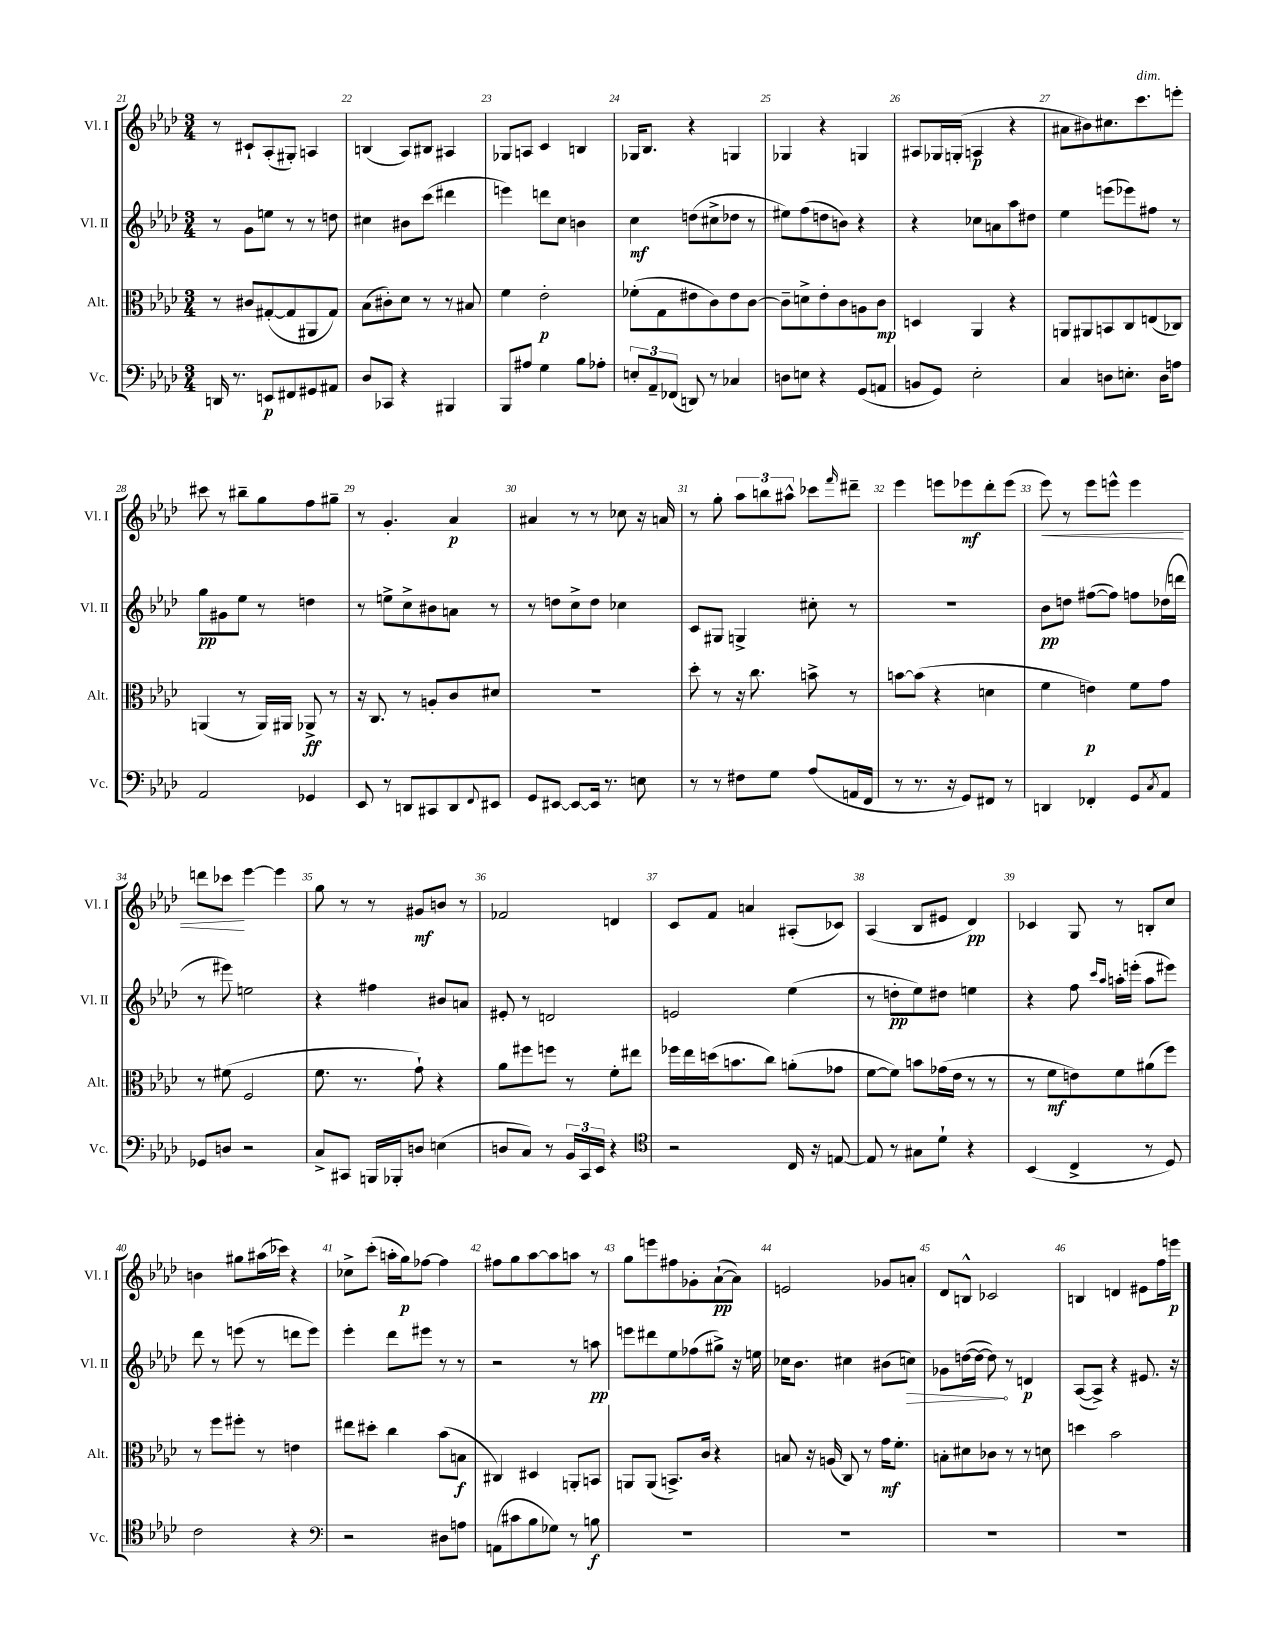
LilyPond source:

<<
\new StaffGroup <<
\new Staff = "s0" \with { instrumentName = "Vl. I" shortInstrumentName = "Vl. I" } {
    \clef treble \key aes \major \numericTimeSignature \time 3/4
    r8 cis'8-! aes8-.( gis8-.) a4 |
    b4( aes8) bis8 ais4 |
    ges8 a8 c'4 b4 |
    ges16 bes8. r4 g4 |
    ges4 r4 g4 |
    ais8 ges16 g16-.( a4\p r4 |
    ais'8 bis'8) cis''8. c'''8.^\markup { \italic "dim." } e'''8-. |
    cis'''8 r8 bis''8-- g''8 f''8 gis''8-- |
    r8 g'4.-. aes'4\p |
    ais'4 r8 r8 ces''8 r16 a'16 |
    r8 g''8-. \tuplet 3/2 { aes''8 b''8 ais''8-^ } ces'''8 \grace { f'''16 } dis'''8-- |
    ees'''4 e'''8 ees'''8\mf des'''8-. ees'''8( |
    ees'''8\<) r8 ees'''8 e'''8-^ e'''4 |
    d'''8 ces'''8\! ees'''4~ ees'''4 |
    g''8 r8 r8 gis'8\mf b'8 r8 |
    fes'2 d'4 |
    c'8 f'8 a'4 ais8-.( ces'8) |
    aes4( bes8 eis'8 des'4\pp) |
    ces'4 g8 r8 b8-. c''8 |
    b'4 gis''8 ais''16( ces'''16) r4 |
    ces''8-> c'''8-.( a''16-. g''16\p) fes''8~ fes''4 |
    fis''8 g''8 aes''8~ aes''8 a''8 r8 |
    g''8 e'''8 fis''8 ges'8-. aes'8~-!\pp( aes'8) |
    e'2 ges'8 a'8-. |
    des'8 b8-^ ces'2 |
    b4 d'4 eis'8 f''16 e'''16\p \bar "|." |
}
\new Staff = "s1" \with { instrumentName = "Vl. II" shortInstrumentName = "Vl. II" } {
    \clef treble \key aes \major \numericTimeSignature \time 3/4
    r8 g'8 e''8 r8 r8 d''8 |
    cis''4 bis'8 c'''8( dis'''4 |
    e'''4) d'''8 c''8 b'4 |
    c''4\mf d''8( cis''8-> des''8 r8 |
    eis''8) f''8( d''8 b'8) r4 |
    r4 ces''8 a'8 aes''8 dis''8 |
    ees''4 e'''8( ees'''8) fis''8 r8 |
    g''8\pp gis'8 ees''8 r8 d''4 |
    r8 e''8-> c''8-> bis'8 a'8 r8 |
    r8 d''8 c''8-> d''8 ces''4 |
    c'8 gis8 g4-> cis''8-. r8 |
    R2. |
    bes'8\pp d''8 fis''8~( fis''8) f''8 des''16( d'''16 |
    r8 eis'''8) e''2 |
    r4 fis''4 bis'8 a'8 |
    eis'8-. r8 d'2 |
    e'2 ees''4( |
    r8 d''8-.\pp ees''8) dis''8 e''4 |
    r4 f''8 \grace { c'''16 aes''16 } a''16-. e'''16-.( a''8 eis'''8) |
    des'''8 r8 e'''8( r8 d'''8 e'''8) |
    ees'''4-. des'''8 eis'''8 r8 r8 |
    r2 r8 a''8\pp |
    e'''8 dis'''8 ees''8 fes''8( gis''8->) r16 e''16 |
    ces''16 bes'8. cis''4 bis'8( \once \override Hairpin.circled-tip = ##t c''8\>) |
    ges'8 d''16~( d''16~ d''8\!) r8 d'4\p |
    aes8~( aes8->) r4 eis'8. r16 \bar "|." |
}
\new Staff = "s2" \with { instrumentName = "Alt." shortInstrumentName = "Alt." } {
    \clef alto \key aes \major \numericTimeSignature \time 3/4
    r8 cis'8 gis8~-.( gis8 ais,8 gis8) |
    bes8( cis'8-.) des'8 r8 r8 bis8 |
    f'4 ees'2-.\p |
    fes'8-.( g8 eis'8 c'8) eis'8 c'8~ |
    c'8-- d'8-> ees'8-. c'8 a8 c'8\mp |
    d4 aes,4 r4 |
    a,8 ais,8 b,8 c8 e8( ces8) |
    a,4( r8 a,16) ais,16 aes,8->\ff r8 |
    r16 c8. r8 a8-. c'8 dis'8 |
    R2. |
    des''8-. r8 r16 c''8. b'8-> r8 |
    b'8~ b'8( r4 d'4 |
    f'4 e'4\p) f'8 g'8 |
    r8 fis'8( f2 |
    f'8. r8. g'8-!) r4 |
    aes'8 fis''8 f''8 r8 f'8-. eis''8 |
    fes''16 ees''16 d''16( b'8. c''8) a'8-.( ges'8 |
    f'8~ f'8) b'8 ges'16( ees'16 r8 r8 |
    r8 f'8\mf e'8) f'8 ais'8( f''8) |
    r8 f''8 fis''8-. r8 e'4 |
    eis''8 dis''8-. c''4 bes'8( b8\f |
    cis4) dis4 a,8-. b,8 |
    a,8 a,8( b,8.->) c'16 r4 |
    b8 r16 a16( c8) r8 g'16\mf f'8.-. |
    b8-. dis'8 ces'8 r8 r8 d'8 |
    d''4 bes'2 \bar "|." |
}
\new Staff = "s3" \with { instrumentName = "Vc." shortInstrumentName = "Vc." } {
    \clef bass \key aes \major \numericTimeSignature \time 3/4
    d,16 r8. e,8\p fis,8 gis,8 ais,8 |
    des8 ces,8 r4 bis,,4 |
    bes,,8 ais8 g4 bes8 aes8-. |
    \tuplet 3/2 { e8-. aes,8-- fes,8( } d,8) r8 ces4 |
    d8 e8 r4 g,8( a,8 |
    b,8 g,8) ees2-. |
    c4 d8 e8.-. d16 a8 |
    aes,2 ges,4 |
    ees,8 r8 d,8 cis,8 d,8 \appoggiatura { f,8 } eis,8 |
    g,8 eis,8~ eis,8~ eis,16 r8. e8 |
    r8 r8 fis8 g8 aes8( a,16 f,16 |
    r8 r8. r16 g,8) fis,8 r8 |
    d,4 fes,4-. g,8 \acciaccatura { c8 } aes,8 |
    ges,8 d8 r2 |
    c8-> cis,8 b,,16 bes,,16-. d8 e4( |
    d8 c8) r8 \tuplet 3/2 { bes,16 c,16 ees,16 } r4 |
    \clef tenor r2 c16 r16 e8~ |
    e8 r8 gis8 des'8-! r4 |
    bes,4( c4-> r8 des8) |
    c'2 r4 |
    \clef bass r2 dis8 a8 |
    a,8( cis'8 bes8 ges8) r8 b8\f |
    R2. |
    R2. |
    R2. |
    R2. \bar "|." |
}
>>
>>
\layout { \context { \Score currentBarNumber = #21 \override BarNumber.break-visibility = ##(#f #t #t) barNumberVisibility = #all-bar-numbers-visible } }
